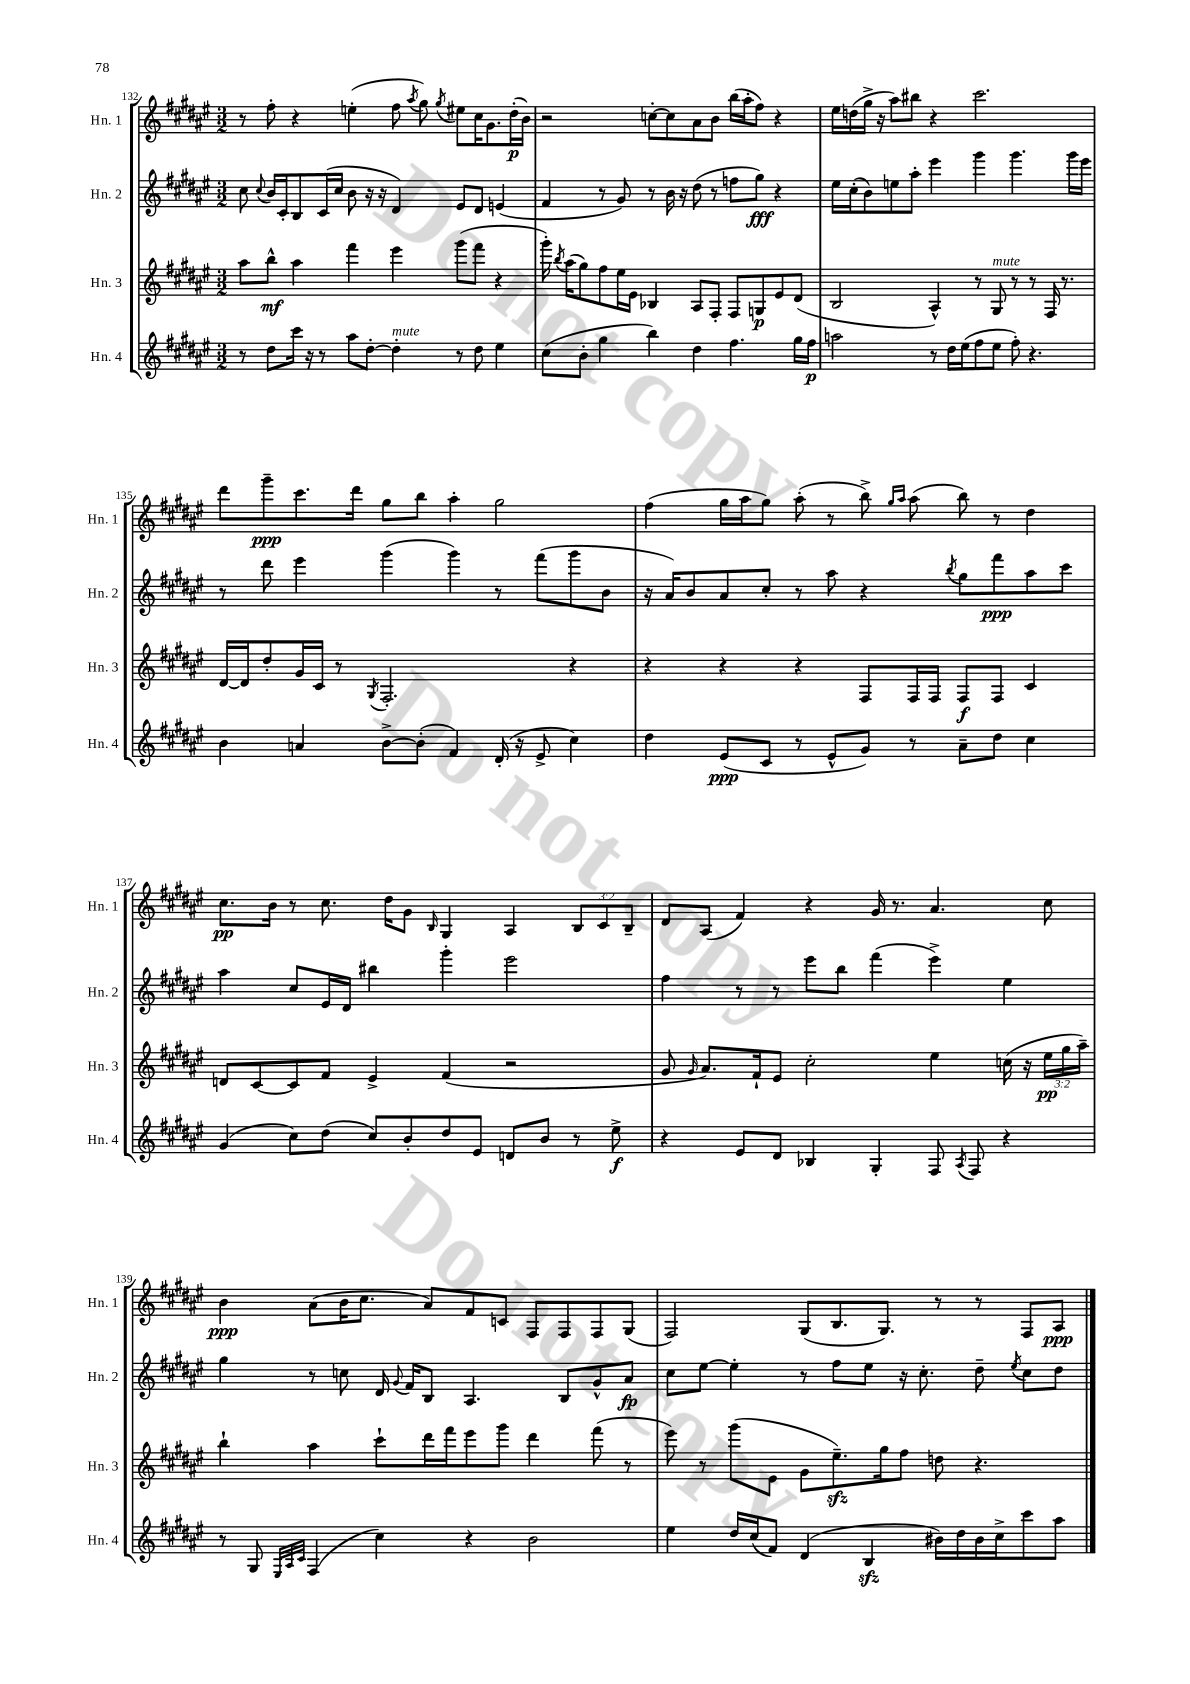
<<
\new StaffGroup <<
\new Staff = "s0" \with { instrumentName = "Hn. 1" shortInstrumentName = "Hn. 1" } {
    \clef treble \key fis \major \numericTimeSignature \time 3/2 \override Staff.TupletNumber.text = #tuplet-number::calc-fraction-text
    \autoBeamOff r8 fis''8-. r4 e''4-.( fis''8 \acciaccatura { ais''8 } gis''8) \acciaccatura { gis''8 } eis''8[ cis''16 gis'8. dis''16-.\p( b'16]) |
    r2 c''8[~-. c''8 ais'8 b'8] b''16[( ais''16-. fis''8]) r4 |
    eis''16[ d''16( gis''16]-> r16 ais''8[) bis''8] r4 cis'''2. |
    dis'''8[ gis'''8--\ppp cis'''8. dis'''16] gis''8[ b''8] ais''4-. gis''2 |
    fis''4( gis''16[ ais''16 gis''8]) ais''8-.( r8 b''8->) \grace { gis''16[ ais''16] } ais''8( b''8) r8 dis''4 |
    cis''8.[\pp b'16] r8 cis''8. dis''16[ gis'8] \grace { b16 } gis4 ais4 \tuplet 3/2 { b8[ cis'8 b8]-- } |
    dis'8[ ais8]( fis'4) r4 gis'16 r8. ais'4. cis''8 |
    b'4\ppp ais'8[( b'16 cis''8.] ais'8[) fis'8 c'8] fis8[ fis8 fis8 gis8]( |
    fis2) gis8[( b8. gis8.]) r8 r8 fis8[ ais8]\ppp \bar "|." |
}
\new Staff = "s1" \with { instrumentName = "Hn. 2" shortInstrumentName = "Hn. 2" } {
    \clef treble \key fis \major \numericTimeSignature \time 3/2
    \autoBeamOff cis''8 \appoggiatura { cis''8 } b'16[ cis'16-. b8 cis'16( cis''16] b'8 r16 r16 dis'4) eis'8[ dis'8] e'4( |
    fis'4 r8 gis'8) r8 b'16 r16 dis''8( r8 f''8[ gis''8]\fff) r4 |
    eis''16[ cis''16-.( b'8) e''8 ais''8]-. eis'''4 gis'''4 gis'''4. gis'''16[ eis'''16] |
    r8 dis'''8 eis'''4 gis'''4( gis'''4) r8 fis'''8[( gis'''8 b'8] |
    r16 ais'16[) b'8 ais'8 cis''8]-. r8 ais''8 r4 \acciaccatura { b''8 } gis''8[ fis'''8\ppp ais''8 cis'''8] |
    ais''4 cis''8[ eis'16 dis'16] bis''4 gis'''4-. eis'''2 |
    fis''4 r8 r8 eis'''8[ b''8] fis'''4( eis'''4->) eis''4 |
    gis''4 r8 c''8 dis'16 \appoggiatura { gis'8 } fis'16[ b8] ais4. b8[ gis'8-^ ais'8]\fp |
    cis''8[ eis''8]~ eis''4-. r8 fis''8[ eis''8] r16 cis''8.-. dis''8-- \acciaccatura { eis''8 } cis''8[ dis''8] \bar "|." |
}
\new Staff = "s2" \with { instrumentName = "Hn. 3" shortInstrumentName = "Hn. 3" } {
    \clef treble \key fis \major \numericTimeSignature \time 3/2 \override Staff.TupletNumber.text = #tuplet-number::calc-fraction-text
    \autoBeamOff ais''8[ b''8]-^\mf ais''4 fis'''4 eis'''4 gis'''8[( fis'''8] r4 |
    gis'''16-.) \acciaccatura { b''8 } ais''16[( gis''8) fis''8 eis''16 eis'16] bes4 ais8[ fis8]-. fis8[ g8\p eis'8 dis'8]( |
    b2 ais4-^) r8 gis8^\markup { \italic "mute" } r8 r8 fis16 r8. |
    dis'16[~ dis'16 dis''8-. gis'16 cis'16] r8 \acciaccatura { gis8 } fis2.-. r4 |
    r4 r4 r4 fis8[ fis16 fis16] fis8[\f fis8] cis'4 |
    d'8[ cis'8~ cis'8 fis'8] eis'4-> fis'4( r2 |
    gis'8 \grace { gis'16 } ais'8.[) fis'16-! eis'8] cis''2-. eis''4 c''16( r16 \tuplet 3/2 { eis''16[\pp gis''16 ais''16]--) } |
    b''4-! ais''4 cis'''8[-! dis'''16 fis'''16 eis'''8 gis'''8] dis'''4 fis'''8( r8 |
    eis'''8) r8 gis'''8[( eis'8] gis'8[ eis''8.--\sfz) gis''16 fis''8] d''8 r4. \bar "|." |
}
\new Staff = "s3" \with { instrumentName = "Hn. 4" shortInstrumentName = "Hn. 4" } {
    \clef treble \key fis \major \numericTimeSignature \time 3/2
    \autoBeamOff r8 dis''8[ cis'''16] r16 r8 ais''8[ dis''8]~-. dis''4-.^\markup { \italic "mute" } r8 dis''8 eis''4 |
    cis''8[( b'8]-. gis''4 b''4) dis''4 fis''4. gis''16[ fis''16]\p |
    a''2 r8 dis''16[ eis''16( fis''8 eis''8] fis''8-.) r4. |
    b'4 a'4 b'8[~-> b'8]-.( fis'4) dis'16-.( r16 eis'8-> cis''4) |
    dis''4 eis'8[\ppp( cis'8] r8 eis'8[-^ gis'8]) r8 ais'8[-- dis''8] cis''4 |
    gis'4( cis''8[) dis''8]( cis''8[) b'8-. dis''8 eis'8] d'8[ b'8] r8 eis''8->\f |
    r4 eis'8[ dis'8] bes4 gis4-. fis8 \acciaccatura { ais8 } fis8 r4 |
    r8 gis8 \grace { eis32[ ais32 cis'32] } fis4( cis''4) r4 b'2 |
    eis''4 dis''16[ cis''16( fis'8]) dis'4( b4\sfz bis'16[) dis''16 bis'16 cis''16-> cis'''8 ais''8] \bar "|." |
}
>>
>>
\layout { \context { \Score currentBarNumber = #132 } }
